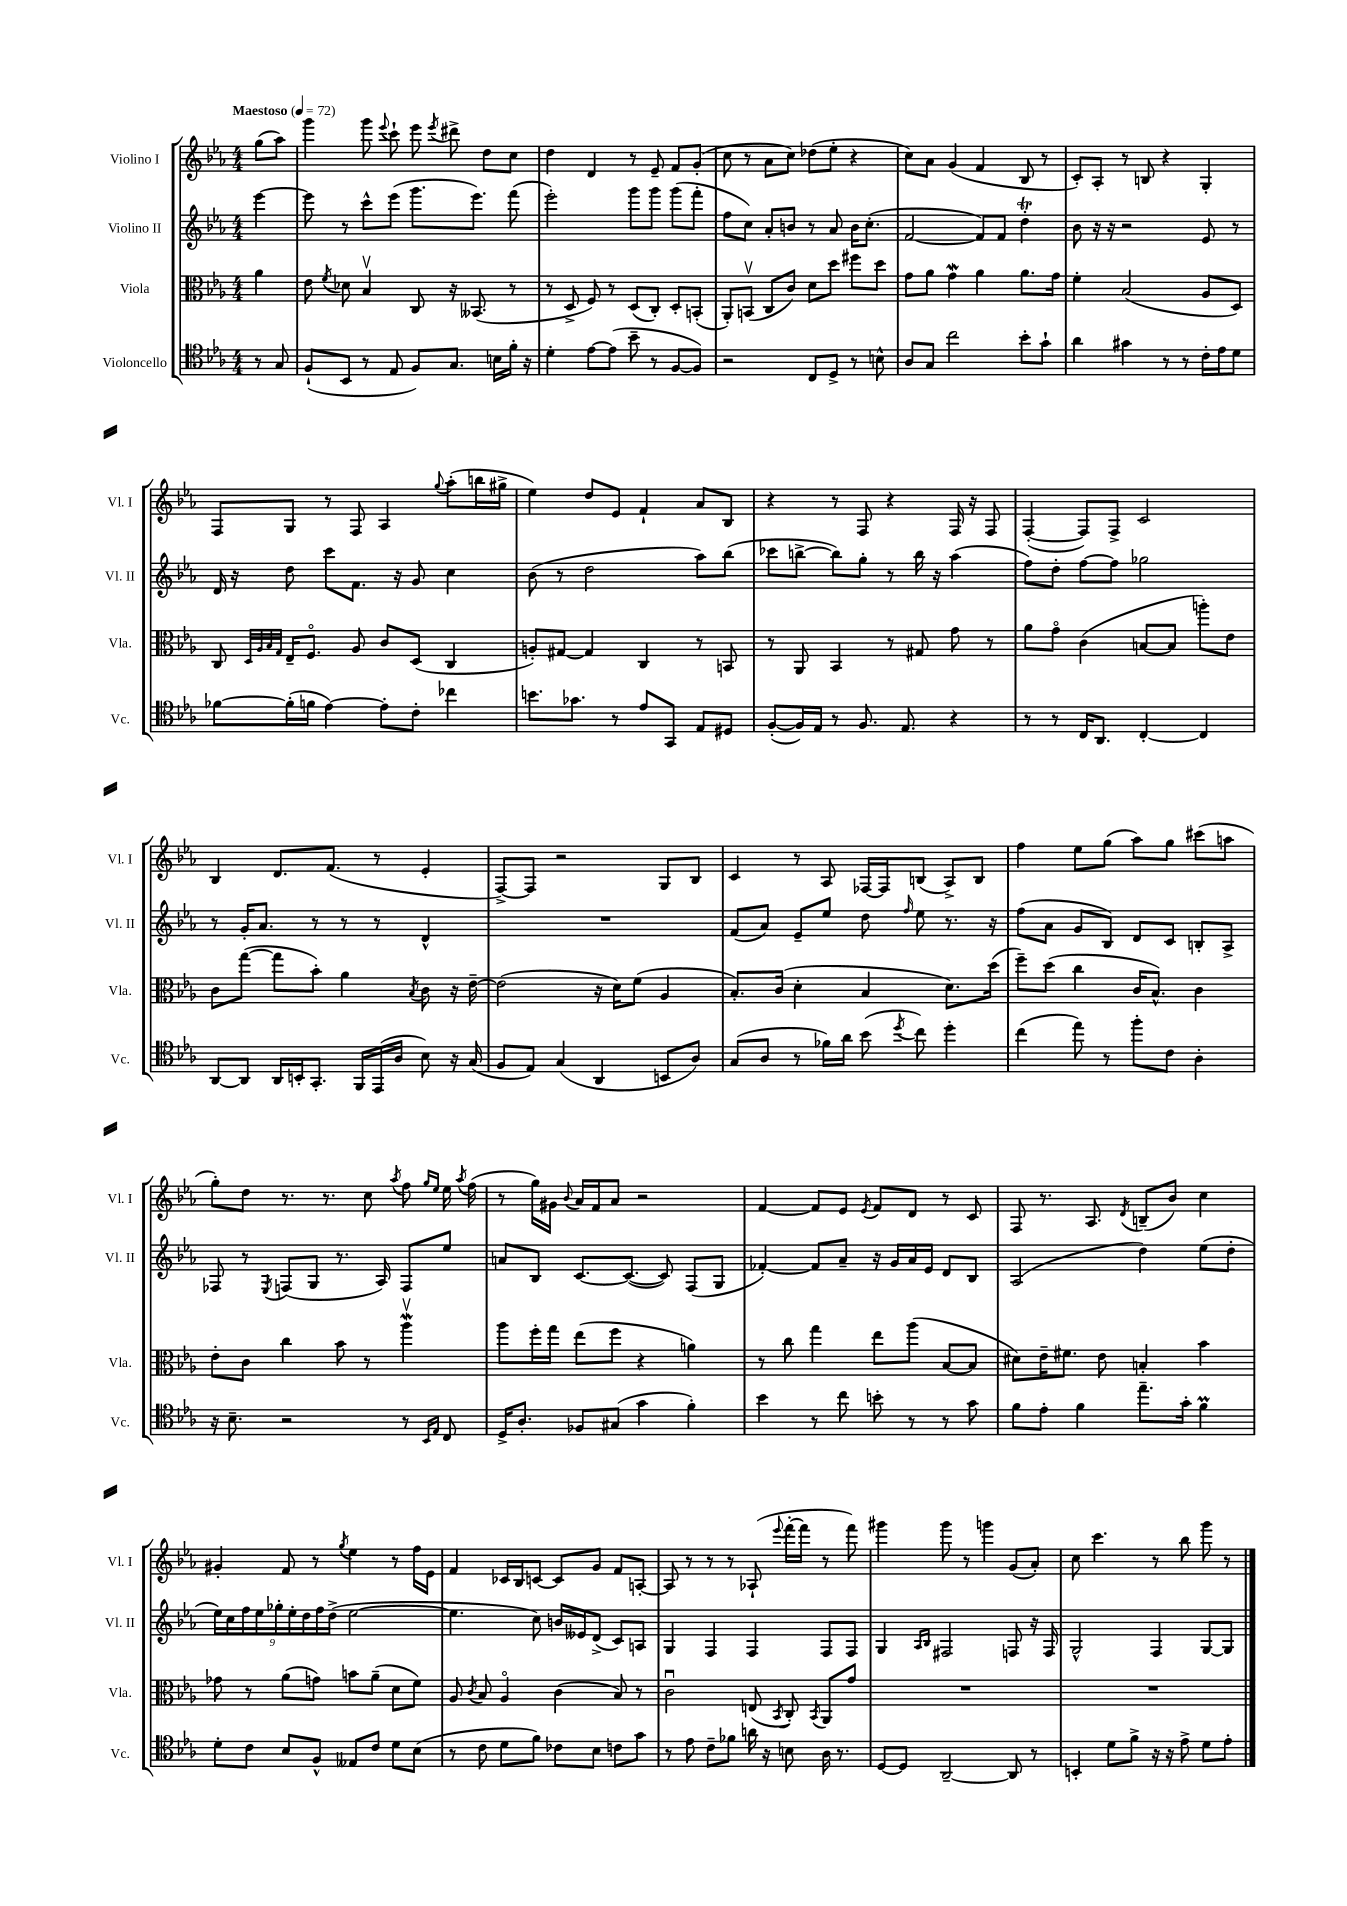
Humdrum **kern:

**kern	**kern	**kern	**kern
*staff4	*staff3	*staff2	*staff1
*clefC4	*clefC3	*clefG2	*clefG2
*k[b-e-a-]	*k[b-e-a-]	*k[b-e-a-]	*k[b-e-a-]
*M4/4	*M4/4	*M4/4	*M4/4
*MM72	*MM72	*MM72	*MM72
8r	4a-	[4eee-	(8gg
8G	.	.	8aa-)
=	=	=	=
(8F`	8e-	8eee-]	4ggg
.	8qf	.	.
8BB-	8d-	8r	.
8r	4B-v	8ccc^^	8ggg
.	.	.	8qqeee-
8E-	.	(8eee-	8ccc`
8F)	8C	8.ggg	8eee-
.	.	.	8qeee-
8.G	16r	.	8ddd#^
.	(8.BB--	8.eee-)	.
.	.	.	8dd
16B	.	.	.
16f'	8r	(8fff	8cc
16r	.	.	.
=	=	=	=
4d'	8r	2eee-')	4dd
.	8D^	.	.
[8e-	8F)	.	4d
(8e-]	8r	.	.
8b-~	(8D	8ggg	8r
8r	8C')	8ggg	8e-~
[8F	8D'	(8ggg	8f
8F])	(8BB'	8fff'	(8g'
=	=	=	=
2r	8AA-')	8ff	8cc
.	(8BBv	8cc)	8r
.	8C	8a-'	8a-
.	8c)	8b	8cc)
8C	8d	8r	(8dd-
8D^	8dd	8a-	8ee-'
8r	8ff#	16b	4r
.	.	(8.cc'	.
8B^^	8dd	.	.
=	=	=	=
8A-	8g	[2f	8cc)
8G	8a-	.	8a-
2cc	4g	.	(4g
.	4a-	8f])	4f
.	.	8f	.
8b-'	8.a-	4dd'	8B-
8g`	.	.	8r
.	16g	.	.
=	=	=	=
4a-	4f'	8b-	8c')
.	.	16r	8A-'
.	.	16r	.
4g#	(2B-	2r	8r
.	.	.	8B
8r	.	.	4r
8r	.	.	.
16c'	8A-	8e-	4G'
16e-	.	.	.
8d	8D)	8r	.
=	=	=	=
[8f-	8C	16d	8F
.	.	16r	.
.	32qqD	.	.
.	32qqA-	.	.
.	32qqB-	.	.
.	32qqG	.	.
(16f-']	16E-~	8dd	8G
16f	8.Fo	.	.
[4e-)	.	8ccc	8r
.	8A-	8.f	8F
8e-']	8c	.	4A-
.	.	16r	.
8c'	(8D	8g	.
.	.	.	8qqgg
4cc-	4C	4cc	(8aa-'
.	.	.	16bb
.	.	.	16gg#^
=	=	=	=
8.b	8A')	(8b-	4ee-)
.	[8G#	8r	.
8.g-	.	.	.
.	4G#]	2dd	8dd
8r	.	.	8e-
8e-	4C	.	4f`
8GG	.	.	.
8E-	8r	8aa-)	8a-
8D#	8BB	(8bb-	8B-
=	=	=	=
([8F'	8r	8ccc-	4r
16F])	8AA-	[8bb^	.
16E-	.	.	.
8r	4BB-	8bb])	8r
8.F	.	8gg'	8F
.	8r	8r	4r
8.E-	.	.	.
.	8G#	16bb	.
.	.	16r	.
4r	8g	(4aa-	16F
.	.	.	16r
.	8r	.	8F
=	=	=	=
8r	8a-	8ff)	([4F'
8r	8go	8dd'	.
16C	(4c	[8ff	8F])
8.AA-	.	.	.
.	.	8ff]	8F^
[4C'	[8B	2gg-	2c
.	8B]	.	.
4C]	8aa')	.	.
.	8e-	.	.
=	=	=	=
[8AA-	8c	8r	4B-
8AA-]	([8gg	16g'	.
.	.	8.a-	.
16AA-	8gg]	.	8.d
16BB'	.	.	.
8.GG'	8b-')	8r	.
.	.	.	(8.f
.	4a-	8r	.
16FF	.	.	.
(16EE-	.	8r	8r
16A-	.	.	.
.	8qB-	.	.
8B-)	8c	4d^^	4e-'
16r	16r	.	.
(16G	[16e-~	.	.
=	=	=	=
8F	(2e-]	1r	[8F^)
8E-)	.	.	8F]
(4G	.	.	2r
4AA-	16r	.	.
.	16d)	.	.
.	(8f	.	.
8BB	4A-	.	8G
8A-)	.	.	8B-
=	=	=	=
(8G	8.B-')	(8f	4c
8A-	.	8a-)	.
.	(16c	.	.
8r	4d'	8e-~	8r
16f-)	.	8ee-	8A-
16a-	.	.	.
(8b-	4B-	8dd	[16F-
.	.	.	16F-]
8qdd	.	16qqff	.
8cc)	.	8ee-	(8B
4dd'	8.d)	8.r	8A-^)
.	.	.	8B
.	(16dd	16r	.
=	=	=	=
(4cc	8ff~)	(8ff	4ff
.	(8dd	8a-	.
8ee-)	4cc	8g	8ee-
8r	.	8B-)	(8gg
8ff'	16c	8d	8aa-)
.	8.B-^^)	.	.
8c	.	8c	8gg
4A-'	4c	8B'	(8ccc#
.	.	8A-^	8aa
=	=	=	=
16r	8e-'	8F-	8gg')
8.B-~	.	.	.
.	8c	8r	8dd
.	.	8qE-	.
2r	4cc	(8F	8.r
.	.	8G	.
.	.	.	8.r
.	8b-	8.r	.
.	8r	.	8cc
.	.	16A-)	.
.	.	.	8qaa-
8r	4aa-v	8F	8ff
16qqBB-	.	.	16qqgg
16qqE-	.	.	16qqee-
8C	.	8ee-	16ee-
.	.	.	8qaa-
.	.	.	(16ff
=	=	=	=
16D^	8aa-	8a	8r
8.A-'	.	.	.
.	16ff'	8B-	16gg)
.	16gg	.	16g#
.	.	.	8qqb-
8F-	(8ee-	[8.c	16a-
.	.	.	16f
(8G#	8ff	.	8a-
.	.	(8.c_	.
4g	4r	.	2r
.	.	8c])	.
4f')	4a)	(8F	.
.	.	8G	.
=	=	=	=
4b-	8r	[4f-')	[4f
.	8cc	.	.
8r	4gg	8f-]	8f]
8cc	.	8a-~	8e-
.	.	.	8qe-
8b'	8ee-	16r	8f
.	.	16g	.
8r	(8aa-	16a-	8d
.	.	16e-	.
8r	[8B-	8d	8r
8g	8B-]	8B-	8c
=	=	=	=
8f	8d#)	(2A-	8F
8e-'	16e-~	.	8.r
.	8.f#	.	.
4f	.	.	.
.	.	.	8.A-
.	8e-	.	.
.	.	.	8qd
8.ee-~	4B'	4dd)	(8B~
.	.	.	8b-)
16g'	.	.	.
4f	4b-	(8ee-	4cc
.	.	8dd'	.
=	=	=	=
8d'	8g-	18ee-)	4g#'
.	.	18cc	.
.	.	18ff	.
8c	8r	.	.
.	.	18ee-	.
.	.	18gg-'	.
8B-	(8a-	.	8f
.	.	18ee-'	.
.	.	18dd	.
8F^^	8g)	.	8r
.	.	18ff	.
.	.	(18dd^	.
.	.	.	8qgg
8E--	8b	[2ee-	4ee-
8c	(8a-~	.	.
8d	8d	.	8r
(8B-	8f)	.	16ff
.	.	.	16e-
=	=	=	=
8r	8A-	4.ee-]	4f
.	8qc	.	.
8c	8B-	.	.
8d	4A-o	.	16c-
.	.	.	16B-
8f)	.	8cc)	[8c
8c-	(4c	16b	8c]
.	.	16e--	.
8B-	.	(8d^	8g
8c	8B-)	8c)	8f
8g	8r	8A	[8A'
=	=	=	=
8r	2cu	4G	8A]
8e-	.	.	8r
8c~	.	4F	8r
8f-	.	.	8r
16a	(8E	4F	(8A-`
16r	.	.	.
.	8qBB-	.	8qqeee-
8B	8C')	.	[16fff'
.	.	.	16fff]
.	8qBB-	.	.
16A-	8AA-	8F	8r
8.r	.	.	.
.	8g	8F	8fff)
=	=	=	=
[8D	1r	4G	4ggg#
8D]	.	.	.
.	.	16qqA-	.
.	.	16qqB-	.
[2AA-~	.	2F#	8ggg#
.	.	.	8r
.	.	.	4ggg
8AA-]	.	8F	(8g
8r	.	16r	8a-')
.	.	16F	.
=	=	=	=
4BB'	1r	2G^^	8cc
.	.	.	4.ccc
8d	.	.	.
8f^	.	.	.
16r	.	4F	8r
16r	.	.	.
8e-^	.	.	8bb-
8d	.	[8G	8ggg
8e-'	.	8G]	8r
==	==	==	==
*-	*-	*-	*-
